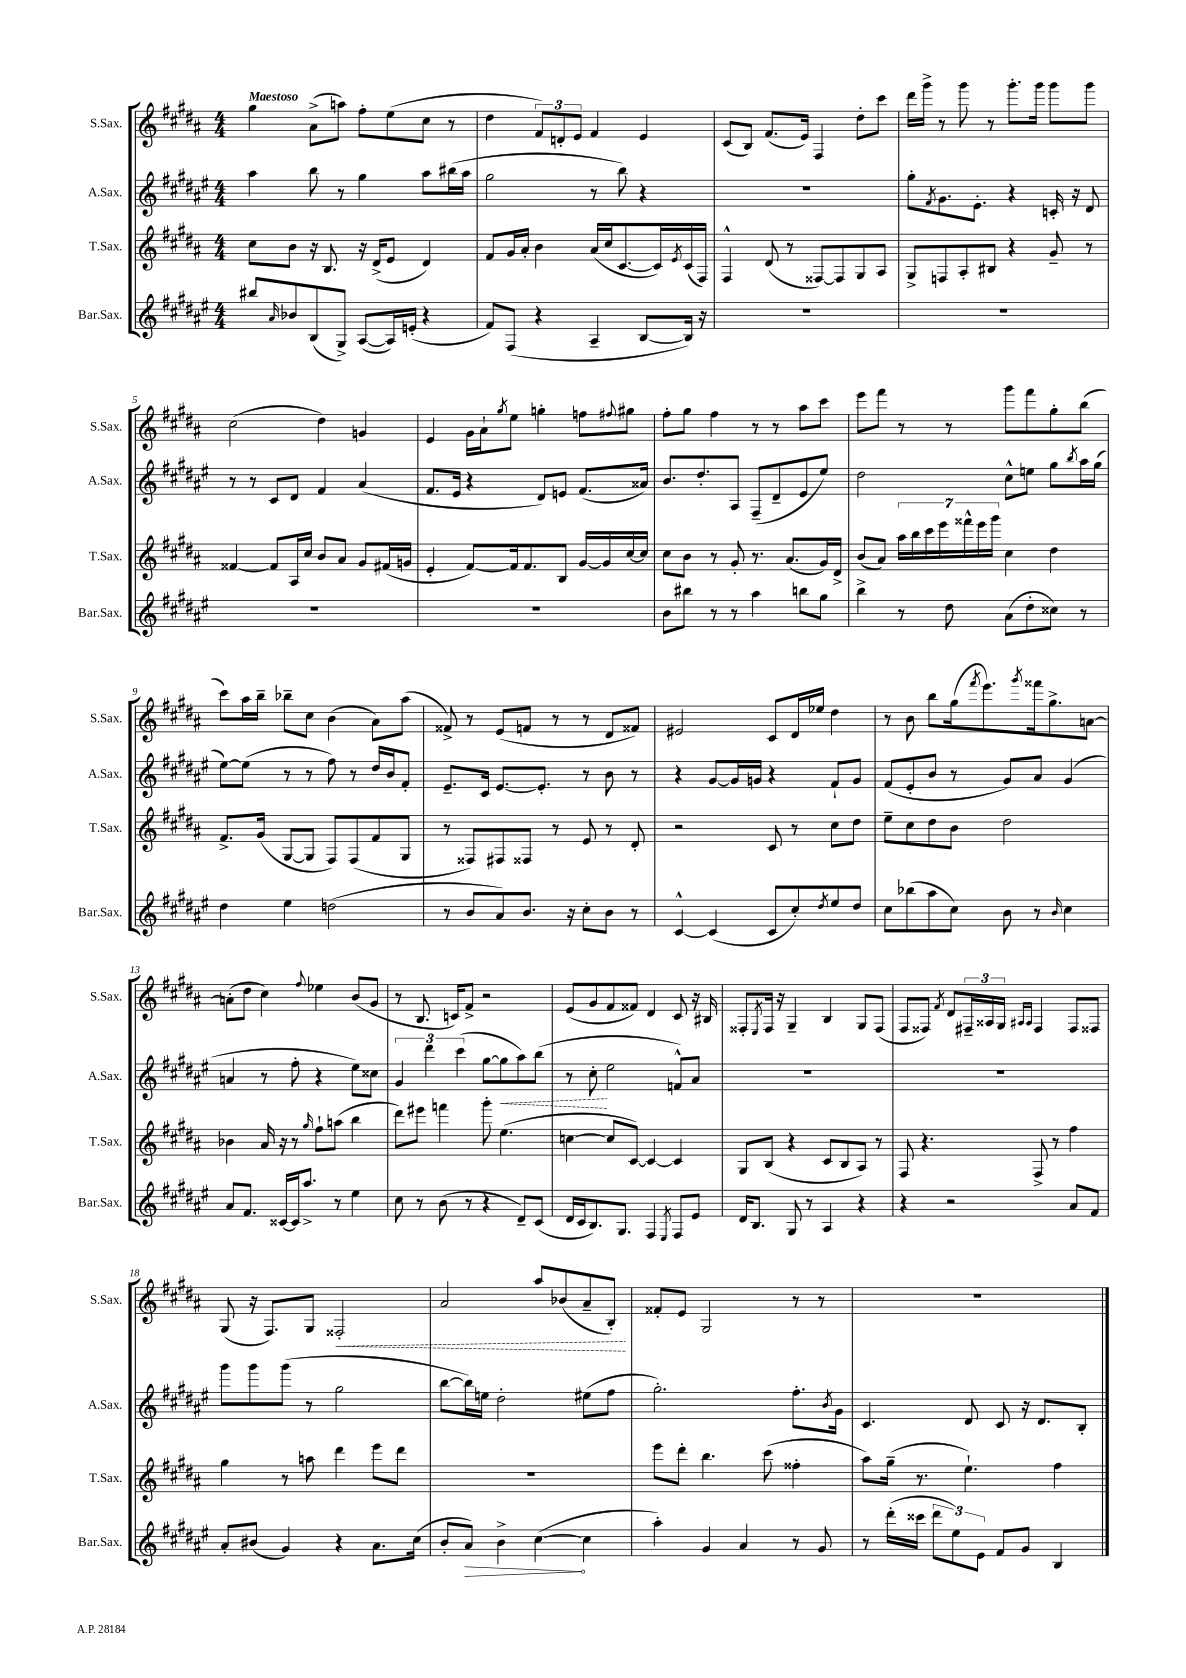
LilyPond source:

<<
\new StaffGroup <<
\new Staff = "s0" \with { instrumentName = "S.Sax." shortInstrumentName = "S.Sax." } {
    \clef treble \key b \major \numericTimeSignature \time 4/4 \tempo "Maestoso"
    gis''4 ais'8->( a''8) fis''8-. e''8( cis''8 r8 |
    dis''4 \tuplet 3/2 { fis'8) d'8-. e'8 } fis'4 e'4 |
    cis'8( b8) fis'8.( e'16) fis4 dis''8-. cis'''8 |
    dis'''16 gis'''16-> r8 gis'''8 r8 gis'''8.-. gis'''16 gis'''8 gis'''8 |
    cis''2( dis''4) g'4 |
    e'4 gis'16 ais'16-! \acciaccatura { gis''8 } e''8 g''4-. f''8 \appoggiatura { fis''8 } gis''8 |
    fis''8-. gis''8 fis''4 r8 r8 ais''8 cis'''8 |
    e'''8 fis'''8 r8 r8 gis'''8 fis'''8 gis''8-. b''8( |
    cis'''8) ais''16 b''16-- bes''8-- cis''8 b'4( ais'8) ais''8( |
    fisis'8->) r8 e'8( f'8 r8 r8 dis'8 fisis'8) |
    eis'2 cis'8 dis'16 ees''16 dis''4 |
    r8 b'8 b''8 gis''16( \acciaccatura { fis'''8 } e'''8.) \acciaccatura { gis'''8 } fisis'''16 gis''8.-> a'8~ |
    a'8-.( dis''8 cis''4) \appoggiatura { fis''8 } ees''4 b'8( gis'8 |
    r8 b8. c'16) fis'8-> r2 |
    e'8( gis'8 fis'8 fisis'8) dis'4 cis'8 r16 bis16 |
    fisis8-. \acciaccatura { e8 } fisis16 r16 gis4-- b4 gis8 fisis8( |
    fis8 fisis8) \acciaccatura { fis'8 } dis'8 \tuplet 3/2 { fis16-- aisis16 gis16 } \grace { ais16 ais16 } fis4 fis8 fisis8 |
    gis8( r16 fis8.) gis8 \once \override Hairpin.style = #'dashed-line fisis2-.\< |
    ais'2 ais''8 bes'8( ais'8-- b8-.\!) |
    fisis'8-. e'8 gis2 r8 r8 |
    R1 \bar "|." |
}
\new Staff = "s1" \with { instrumentName = "A.Sax." shortInstrumentName = "A.Sax." } {
    \clef treble \key fis \major \numericTimeSignature \time 4/4
    ais''4 b''8 r8 gis''4 ais''8 bis''16( ais''16 |
    gis''2 r8 b''8) r4 |
    R1 |
    gis''8-. \acciaccatura { fis'8 } gis'8. eis'8.-. r4 c'16-. r16 dis'8 |
    r8 r8 cis'8 dis'8 fis'4 ais'4( |
    fis'8. eis'16 r4 dis'8) e'8 fis'8.( aisis'16) |
    b'8. dis''8.-. ais8 fis8--( dis'8-- eis'8 eis''8) |
    dis''2 cis''8-^ e''8 gis''8 \acciaccatura { b''8 } ais''16 gis''16( |
    eis''8~) eis''8( r8 r8 fis''8) r8 dis''16 b'16 fis'8-. |
    eis'8.-- cis'16 eis'8.~ eis'8.-. r8 b'8 r8 |
    r4 gis'8~ gis'16 g'16 r4 fis'8-! g'8 |
    fis'8( eis'8-. b'8 r8 gis'8) ais'8 gis'4( |
    a'4 r8 fis''8-. r4 eis''8) cisis''8 |
    \tuplet 3/2 { gis'4 dis'''4 cis'''4( } gis''8~ \once \override Hairpin.style = #'dashed-line gis''8\< ais''8) b''8( |
    r8 cis''8-.\! eis''2 f'8-^) ais'8 |
    R1 |
    R1 |
    gis'''8 gis'''8 gis'''8( r8 gis''2 |
    b''8~ b''16) e''16 dis''2-. eis''8( fis''8 |
    gis''2.-.) fis''8.-. \acciaccatura { b'8 } gis'16 |
    cis'4. dis'8 cis'8 r16 dis'8. b8-. \bar "|." |
}
\new Staff = "s2" \with { instrumentName = "T.Sax." shortInstrumentName = "T.Sax." } {
    \clef treble \key b \major \numericTimeSignature \time 4/4
    cis''8 b'8 r16 b8. r16 dis'16->( e'8 dis'4) |
    fis'8 gis'16 ais'16-. b'4 ais'16( cis''16 cis'8.~ cis'16) \acciaccatura { e'8 } cis'16( fis16) |
    fis4-^ dis'8( r8 fisis8~) fisis8 gis8 ais8 |
    gis8-> f8 ais8-. bis8 r4 gis'8-- r8 |
    fisis'4~ fisis'8 ais16 cis''16 b'8 ais'8 gis'8 fis'16( g'16 |
    e'4-. fis'8~) fis'16 fis'8. b8 gis'16~ gis'16 cis''16~ cis''16 |
    cis''8 b'8 r8 gis'8-. r8. ais'8.( gis'16) dis'16-> |
    b'8( ais'8) \tuplet 7/4 { ais''16 b''16 cis'''16 e'''16 fisis'''16-^ e'''16 gis'''16 } cis''4 dis''4 |
    fis'8.-> gis'16( gis8~ gis8 fis8) fis8( fis'8 gis8 |
    r8 fisis8) fis8 fisis8 r8 e'8 r8 dis'8-. |
    r2 cis'8 r8 cis''8 dis''8 |
    e''8-- cis''8 dis''8 b'8 dis''2 |
    bes'4 ais'16 r16 r8 \grace { gis''16 } fis''8-! a''8( b''4 |
    dis'''8) eis'''8 f'''4 gis'''8-. e''4.( |
    c''4~ c''8 cis'8~) cis'4~ cis'4 |
    gis8 b8( r4 cis'8 b8 ais8) r8 |
    fis8 r4. fis8-> r8 fis''4 |
    gis''4 r8 a''8 dis'''4 e'''8 dis'''8 |
    R1 |
    e'''8 dis'''8-. b''4. cis'''8( fisis''4-. |
    ais''8) gis''16--( r8. e''4.-!) fis''4 \bar "|." |
}
\new Staff = "s3" \with { instrumentName = "Bar.Sax." shortInstrumentName = "Bar.Sax." } {
    \clef treble \key fis \major \numericTimeSignature \time 4/4
    bis''8 \grace { ais'16 } bes'8 b8( gis8->) ais8~( ais16) e'16-.( r4 |
    fis'8) fis8( r4 ais4-- b8~ b16) r16 |
    R1 |
    R1 |
    R1 |
    R1 |
    b'8 bis''8 r8 r8 ais''4 b''8 gis''8 |
    b''4-> r8 dis''8 ais'8( dis''8-. cisis''8) r8 |
    dis''4 eis''4 d''2( |
    r8 b'8 ais'8) b'8. r16 cis''8-. b'8 r8 |
    cis'4~-^ cis'4( cis'8 cis''8-.) \acciaccatura { dis''8 } eis''8 dis''8 |
    cis''8 bes''8( ais''8 cis''8) b'8 r8 \grace { b'16 } cis''4 |
    ais'8 fis'8. cisis'16~ cisis'16 ais''8.-> r8 eis''4 |
    cis''8 r8 b'8( r8 r4 dis'8--) cis'8( |
    dis'16 cis'16 b8.) gis8. fis4 \acciaccatura { eis8 } fis8 eis'8 |
    dis'16 b8. gis8 r8 ais4 r4 |
    r4 r2 ais'8 fis'8 |
    ais'8-. bis'8( gis'4) r4 ais'8. cis''16( |
    b'8-. \once \override Hairpin.circled-tip = ##t ais'8\>) b'4-> cis''4~\!( cis''4 |
    ais''4-.) gis'4 ais'4 r8 gis'8 |
    r8 dis'''16-.( cisis'''16 \tuplet 3/2 { dis'''8 eis''8) eis'8 } fis'8 gis'8 b4 \bar "|." |
}
>>
>>
